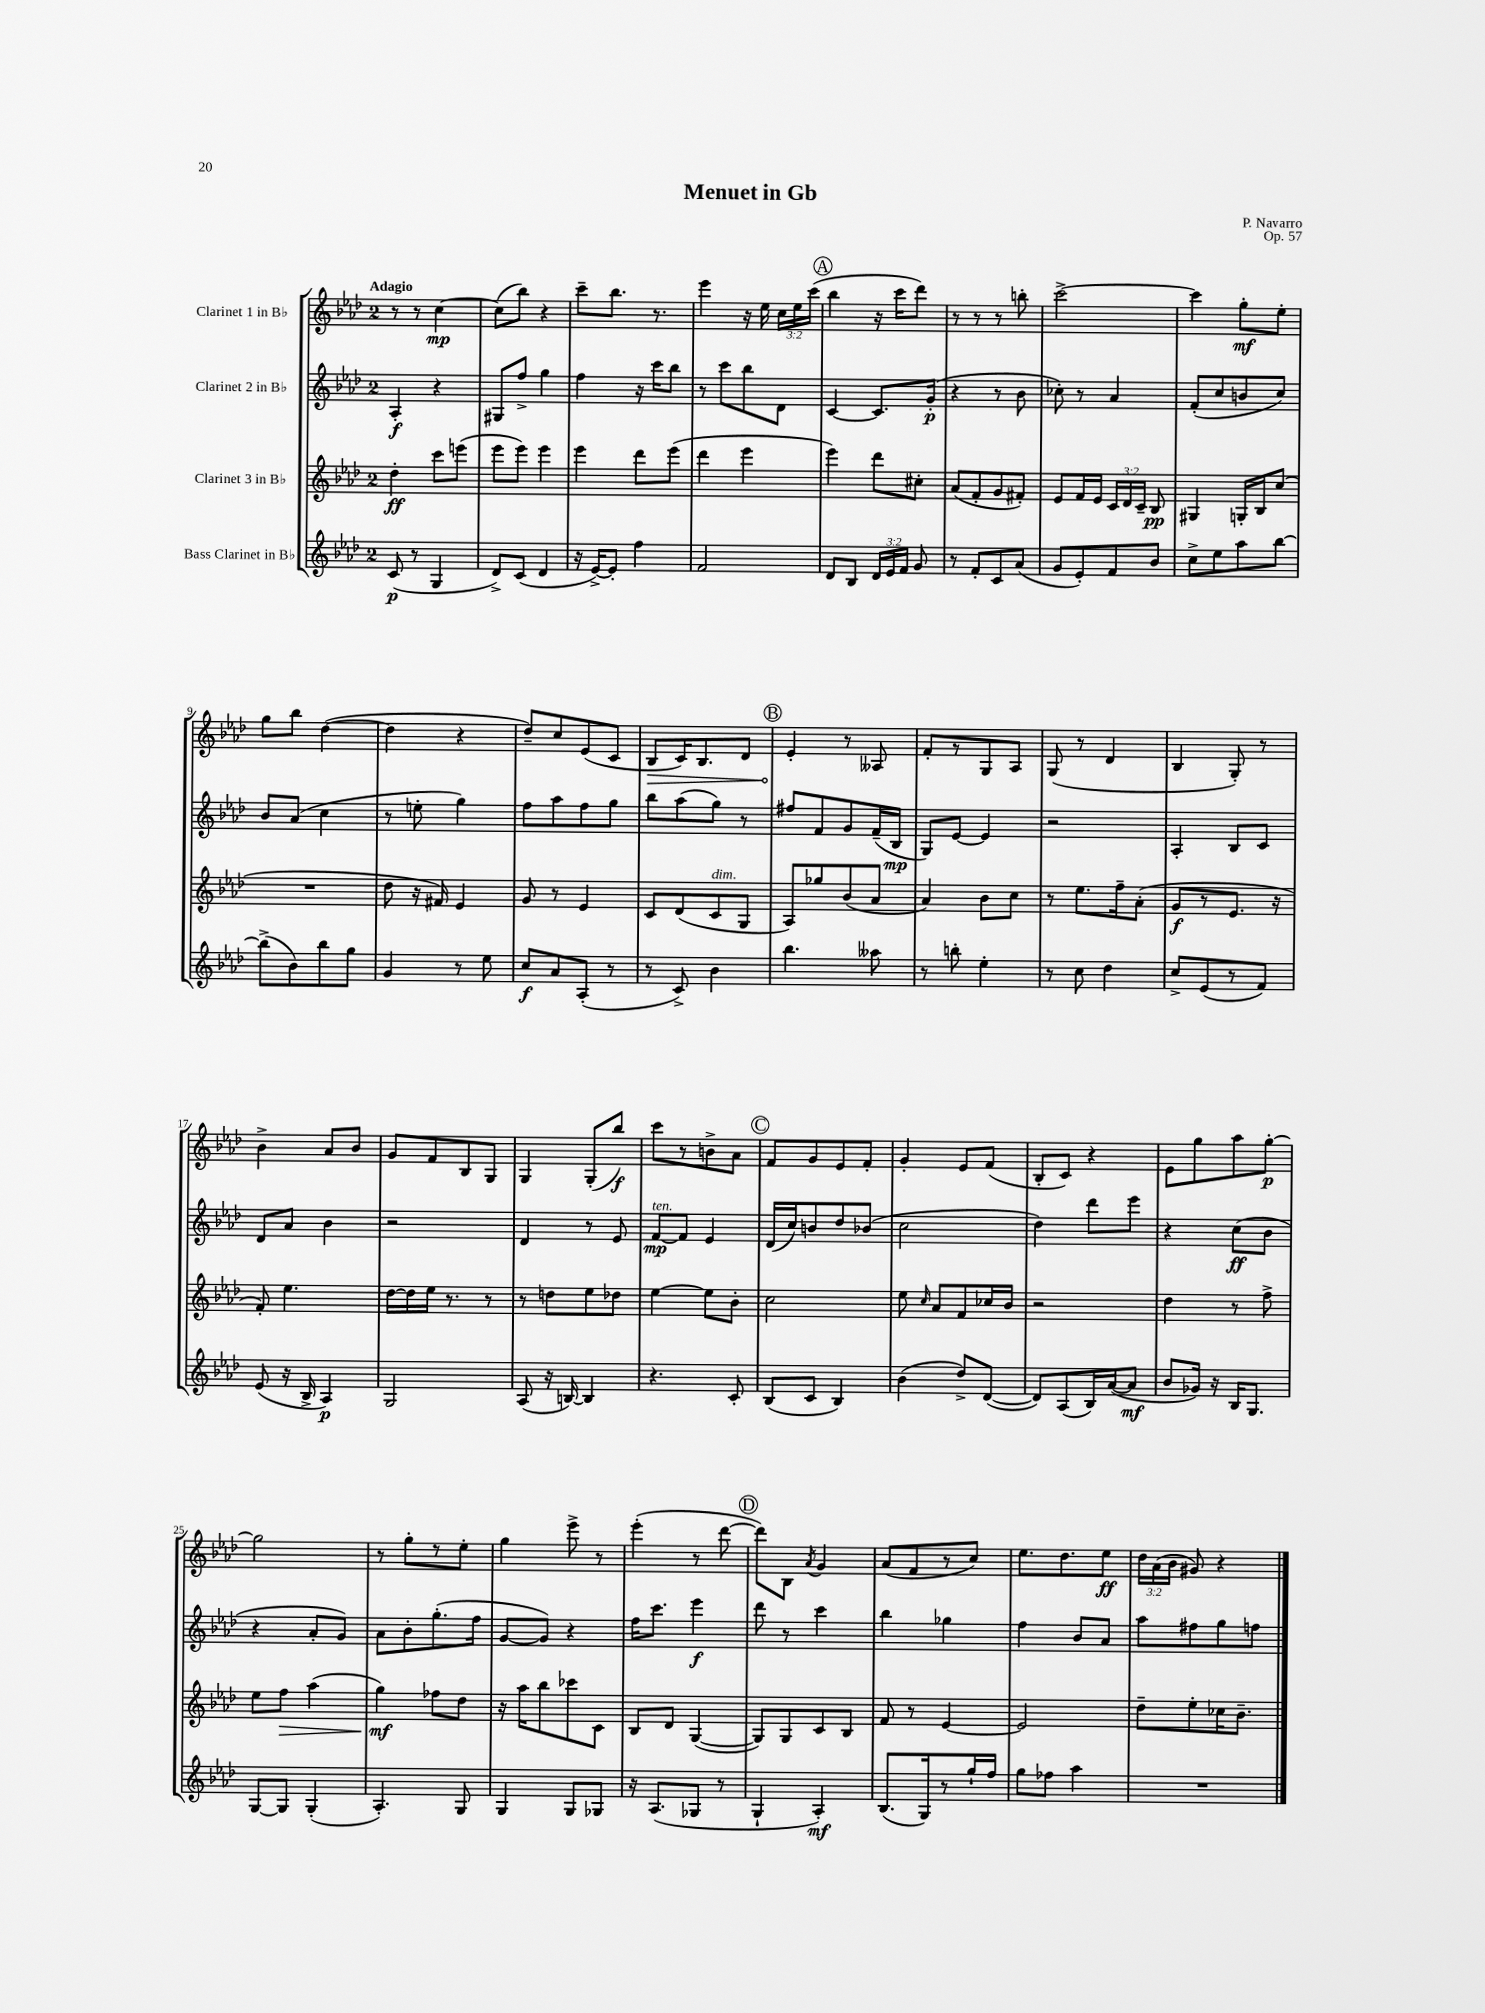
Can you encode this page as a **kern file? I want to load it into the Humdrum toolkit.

**kern	**kern	**kern	**kern
*staff4	*staff3	*staff2	*staff1
*clefG2	*clefG2	*clefG2	*clefG2
*k[b-e-a-d-]	*k[b-e-a-d-]	*k[b-e-a-d-]	*k[b-e-a-d-]
*M2/4	*M2/4	*M2/4	*M2/4
(8c/	4dd-'\	4A-'/	8r
8r	.	.	8r
4G/	8ccc\L	4r	[4cc\
.	(8eee\J	.	.
=	=	=	=
8d-^/L)	8eee-\L	8G#/L	(8cc\]L
(8c/J	8eee-\J)	8ff^/J	8bb-\J)
4d-/	4eee-\	4gg\	4r
=	=	=	=
16r	4eee-\	4ff\	8ccc~\L
[16e-^/LK)	.	.	.
8e-'/]J	.	.	8.bb-\J
4ff\	8ddd-\L	16r	.
.	.	16ccc\LK	8.r
.	(8eee-\J	8bb-\J	.
=	=	=	=
2f/	4ddd-\	8r	4eee-\
.	.	8ccc\L	.
.	4eee-\	8bb-\	16r
.	.	.	16ee-\
.	.	8d-\J	24cc\LL
.	.	.	24ee-\
.	.	.	(24ccc\JJ
=	=	=	=
8d-/L	4eee-\)	[4c/	4bb-\
8B-/J	.	.	.
24d-/LL	8ddd-\L	8.c/]L	16r
24e-/	.	.	.
.	.	.	16ccc\LK
24f/JJ	.	.	.
8g/	8cc#'\J	.	8ddd-\J)
.	.	(16g'/Jk	.
=	=	=	=
8r	(8a-/L	4r	8r
8f'/L	8f'/	.	8r
8c/	8g/	8r	8r
(8a-/J	8f#'/J)	8b-\	8bb'\
=	=	=	=
8g/L	8e-/L	8cc-'\)	[2ccc^\
8e-'/)	16f/L	8r	.
.	16e-/JJ	.	.
8f/	24c/LL	4a-/	.
.	24d-/	.	.
.	24c~/JJ	.	.
8b-/J	8B-/	.	.
=	=	=	=
8cc^\L	4G#/	(8f'/L	4ccc\]
8ee-\	.	8cc/	.
8aa-\	16G'/LL	8b/	8gg'\L
.	16B-/J	.	.
[8bb-\J	(8cc/J	8cc/J)	8ee-'\J
=	=	=	=
(8bb-^\]L	2r	8b-/L	8gg\L
8b-\)	.	(8a-/J	8bb-\J
8bb-\	.	4cc\	([4dd-\
8gg\J	.	.	.
=	=	=	=
4g/	8dd-\	8r	4dd-\]
.	16r	8ee'\	.
.	16f#/)	.	.
8r	4e-/	4gg\)	4r
8ee-\	.	.	.
=	=	=	=
8cc/L	8g/	8ff\L	8dd-~/L)
8a-/	8r	8aa-\	8cc/
(8A-'/J	4e-/	8ff\	(8e-/
8r	.	8gg\J	8c/J
=	=	=	=
8r	8c/L	8bb-\L	8B-/L
8c^/)	(8d-/	(8aa-\	16c/K)
.	.	.	8.B-/
4b-\	8c/	8gg\J)	.
.	8G/J	8r	8d-/J
=	=	=	=
4.bb-\	8A-/L)	8ff#/L	4e-'/
.	8gg-/	8f/	.
.	(8b-/	8g/	8r
8aa--\	8a-/J	(16f~/L	8A--/
.	.	16B-/JJ	.
=	=	=	=
8r	4a-/)	8G/L)	8f'/L
8bb'\	.	[8e-/J	8r
4ee-'\	8b-\L	4e-/]	8G/
.	8cc\J	.	8A-/J
=	=	=	=
8r	8r	2r	(8G/
8cc\	8.ee-\L	.	8r
4dd-\	.	.	4d-/
.	16ff~\k	.	.
.	(8a-'\J	.	.
=	=	=	=
8cc^/L	8g/L	4A-'/	4B-/
(8e-/	8r	.	.
8r	8.e-/J	8B-/L	8G'/)
8f/J)	.	8c/J	8r
.	16r	.	.
=	=	=	=
(8e-/	8f'/)	8d-/L	4b-^\
16r	4.ee-\	8a-/J	.
16B-^/	.	.	.
4A-/)	.	4b-\	8a-/L
.	.	.	8b-/J
=	=	=	=
2G/	[16dd-\LL	2r	8g/L
.	16dd-\]	.	.
.	16ee-\JJ	.	8f/
.	8.r	.	.
.	.	.	8B-/
.	8r	.	8G/J
=	=	=	=
(8A-/	8r	4d-/	4G/
16r	8dd\L	.	.
[16B/)	.	.	.
4B/]	8ee-\	8r	(8G'/L
.	8dd-\J	8e-/	8bb-/J)
=	=	=	=
4.r	[4ee-\	[8f/L	8ccc\L
.	.	8f/]J	8r
.	8ee-\]L	4e-/	8b^\
8c'/	8b-'\J	.	8a-\J
=	=	=	=
(8B-/L	2cc\	(16d-/LL	8f/L
.	.	16cc/J)	.
8c/J	.	8b/	8g/
4B-/)	.	8dd-/	8e-/
.	.	(8b-/J	8f'/J
=	=	=	=
(4b-\	8ee-\	2cc\	4g'/
.	16qqcc/	.	.
.	8a-/L	.	.
8dd-^/L)	8f/	.	8e-/L
([8d-/J	16cc-/L	.	(8f/J
.	16b-/JJ	.	.
=	=	=	=
8d-/]L)	2r	4dd-\)	8B-'/L
(8A-/	.	.	8c/J)
16B-/L)	.	8ddd-\L	4r
([16a-/J	.	.	.
8a-/]J	.	8eee-\J	.
=	=	=	=
8b-/L	4dd-\	4r	8e-\L
16g-/Jk)	.	.	8gg\
16r	.	.	.
16B-/LK	8r	(8cc\L	8aa-\
8.G/J	.	.	.
.	8ff^\	8b-\J	[8gg'\J
=	=	=	=
[8G/L	8ee-\L	4r	2gg\]
8G/]J	8ff\J	.	.
(4G'/	(4aa-\	8a-'/L	.
.	.	8g/J)	.
=	=	=	=
4.A-'/)	4gg\)	8a-\L	8r
.	.	8b-'\	8gg'\L
.	8ff-\L	(8.gg'\	8r
8G/	8dd-\J	.	8ee-'\J
.	.	16ff\Jk	.
=	=	=	=
4G/	16r	[8g/L	4gg\
.	16aa-\LK	.	.
.	8bb-\	8g/]J)	.
8G/L	8ccc-\	4r	8eee-^\
8G-/J	8c\J	.	8r
=	=	=	=
16r	8B-/L	16ff\LK	(4eee-'\
(8.A-/L	.	8.ccc\J	.
.	8d-/J	.	.
8G-/J	([4G/	4eee-\	8r
8r	.	.	[8ddd-\
=	=	=	=
4G`/	8G/]L)	8ddd-\	8ddd-\]L)
.	8G/	8r	8B-\J
.	.	.	8qa-/
4A-'/)	8c/	4ccc\	4g/
.	8B-/J	.	.
=	=	=	=
(8.B-/L	8f/	4bb-\	(8a-/L
.	8r	.	8f/
16G/k)	.	.	.
8r	[4e-/	4gg-\	8r
16gg`/L	.	.	8cc/J)
16ff/JJ	.	.	.
=	=	=	=
8gg\L	2e-/]	4ff\	8.ee-\L
8ff-\J	.	.	.
.	.	.	8.dd-\
4aa-\	.	8b-/L	.
.	.	8a-/J	8ee-\J
=	=	=	=
2r	8dd-~\L	8aa-\L	24dd-\LL
.	.	.	(24a-\
.	.	.	24b-\JJ
.	8ee-'\	8ff#\	8g#/)
.	16cc-\K	8gg\	4r
.	8.b-~\J	.	.
.	.	8ff\J	.
==	==	==	==
*-	*-	*-	*-
